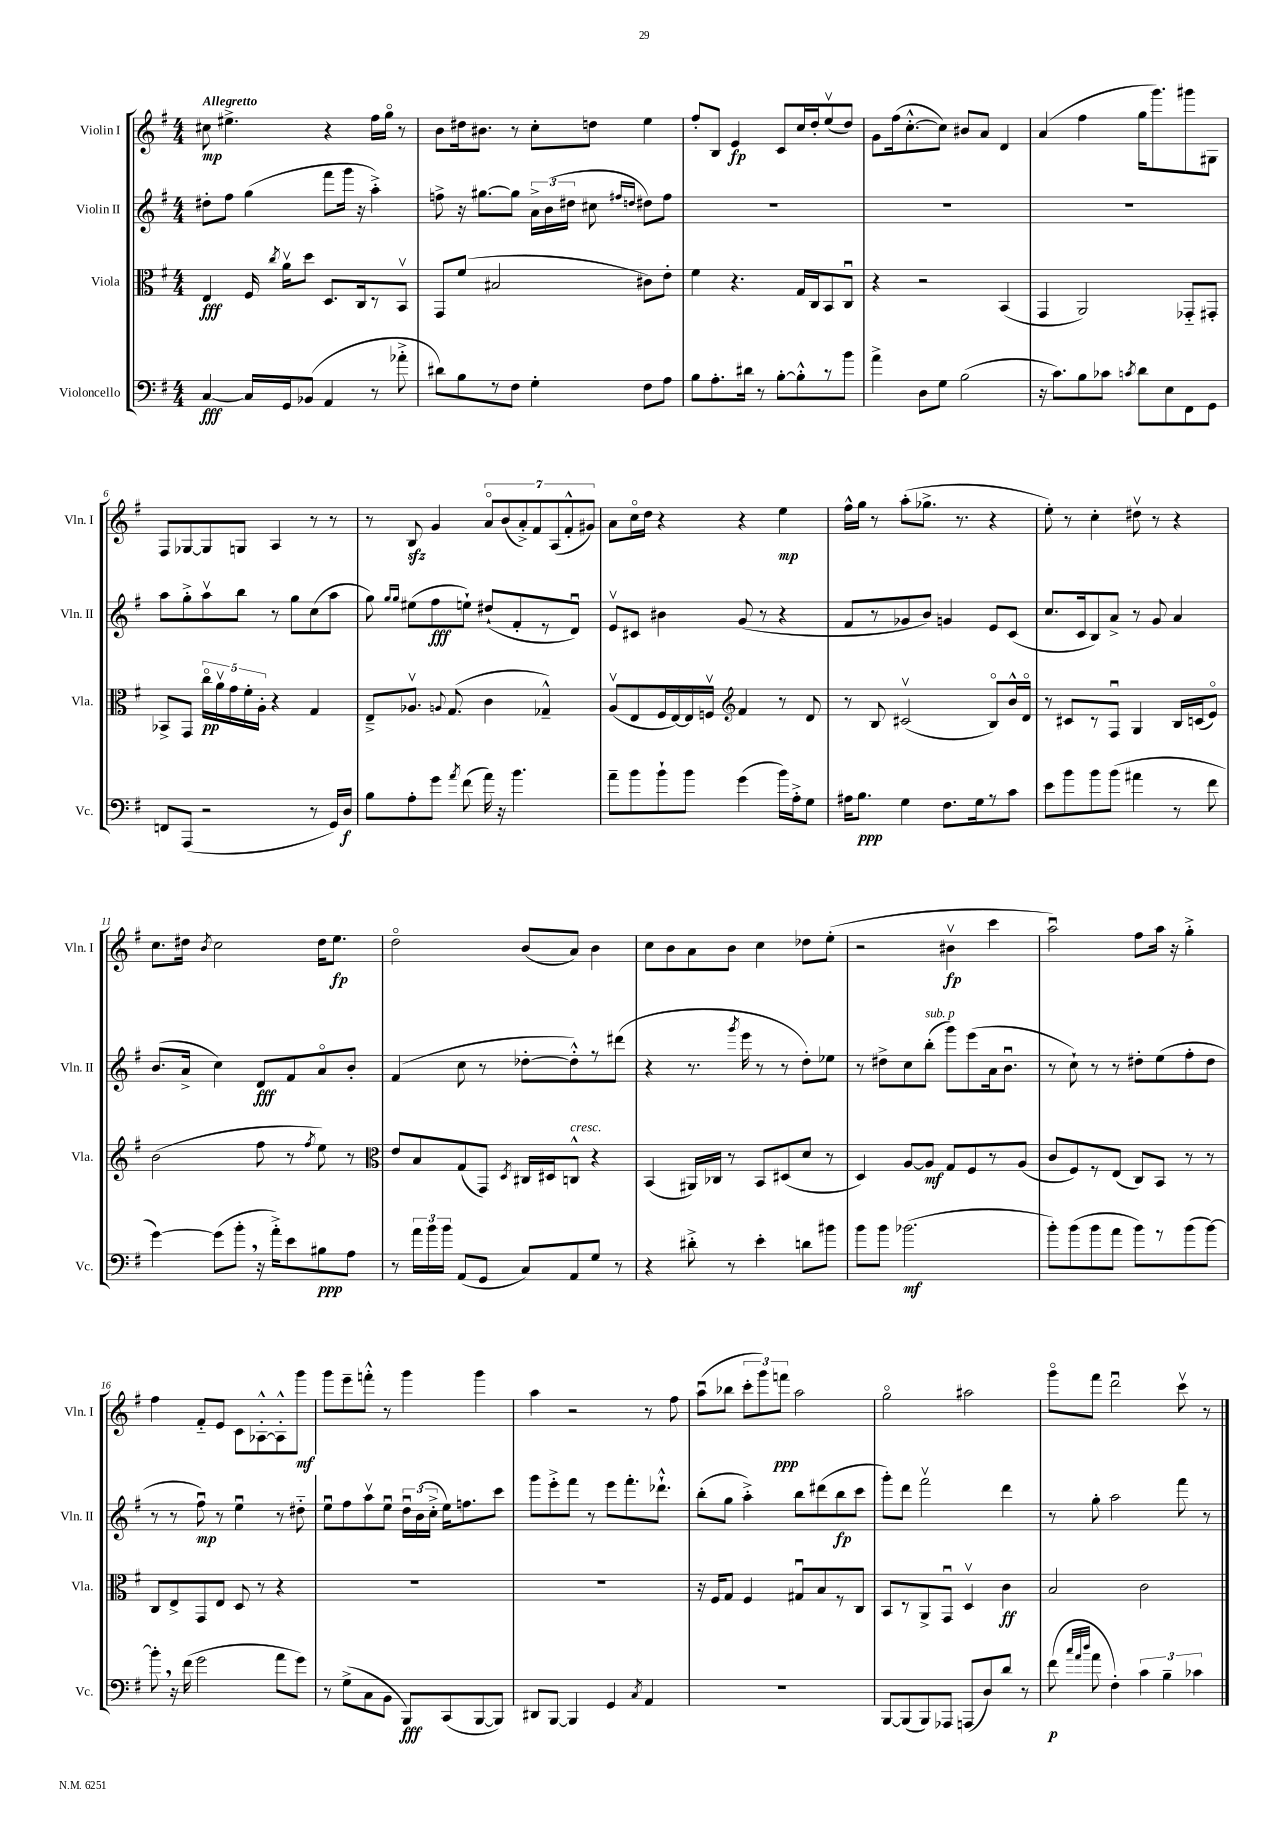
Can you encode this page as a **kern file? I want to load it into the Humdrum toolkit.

**kern	**kern	**kern	**kern
*staff4	*staff3	*staff2	*staff1
*clefF4	*clefC3	*clefG2	*clefG2
*k[f#]	*k[f#]	*k[f#]	*k[f#]
*M4/4	*M4/4	*M4/4	*M4/4
[4C	4E	8dd#'	8cc#
.	.	8ff#	4.ee#^
16C]	16F#	(4gg	.
.	8qcc	.	.
16GG	16av	.	.
(8BB-	8dd	.	.
4AA	8.D	8fff#	4r
.	.	16ggg	.
.	16C	16r	.
8r	8r	4aa'^)	16ff#
.	.	.	16ggo
8a-'^	8BBv	.	8r
=	=	=	=
8d#)	8GG	8ff^	8b
8B	(8f#	16r	16dd#
.	.	[8.gg#	8.b#
8r	2B#	.	.
8F#	.	8gg#]	8r
4G'	.	24a^	8cc'
.	.	(24b	.
.	.	24dd#	.
.	.	8cc#	8dd
.	.	16qqff#	.
.	.	16qqdd	.
8F#	8c#)	8dd#)	4ee
8A	8e'	8ff#	.
=	=	=	=
8B	4f#	1r	8ff#'
8.A'	.	.	8B
.	4.r	.	4e
16d#	.	.	.
8r	.	.	.
[8B'	.	.	8c
8B'^^]	16G	.	16cc
.	16C	.	16dd'
8r	8BB	.	(8eev
8b	8Cu	.	8dd)
=	=	=	=
4a^	4r	1r	8g
.	.	.	(16ff#
.	.	.	[8.cc'^^
8D	2r	.	.
8G	.	.	8cc])
(2B	.	.	8b#
.	.	.	8a
.	(4BB	.	4d
=	=	=	=
16r	4GG	1r	(4a
8.c)	.	.	.
8B	2AA)	.	4ff#
8c-	.	.	.
8qc	.	.	.
8d	.	.	16gg
.	.	.	8.ggg)
8E	.	.	.
8FF#	8GG-'~	.	8ggg#
8GG	8GG#'	.	8G#
=	=	=	=
8FF	8BB-^	8aa	8F#
(8AAA	8GG	8gg'^	[8G-
2r	20cco	8aav	8G-]
.	20av	.	.
.	20g	.	.
.	.	8bb	8G
.	20f#'	.	.
.	20A'	.	.
.	4r	8r	4A
.	.	8gg	.
8r	4G	(8cc	8r
16GG)	.	8aa	8r
16D	.	.	.
=	=	=	=
8B	8E~^	8gg)	8r
.	.	16qqgg	.
.	.	16qqgg	.
8A'	8.A-v	(8ee#	8B
8g	.	8ff#	4g
.	8qqA	.	.
.	(8.G	.	.
8qa	.	.	.
(8f#	.	8ee`)	.
16a)	4c	(8dd#`	14ao
16r	.	.	.
.	.	.	(14b
4.b	.	8f#'	.
.	.	.	14a'^)
.	.	.	14f#
.	4G-~^^)	8r	.
.	.	.	(14A
.	.	.	14f#'^^
.	.	8du)	.
.	.	.	14g#)
=	=	=	=
8a~	(8Av	8ev	8a
8b	8E	8c#	16cco
.	.	.	16dd
8b`	16F#	4b#	4r
.	[16E)	.	.
8b	16E]	.	.
.	16Fv	.	.
*	*clefG2	*	*
(4g	4f#	(8g	4r
.	.	8r	.
16b)	8r	4r	4ee
16A'^	.	.	.
8G	8d	.	.
=	=	=	=
16A#	8r	8f#	16ff#^^
8.B	.	.	16gg
.	8B	8r	8r
4G	(2c#v	8g-	(8aa'
.	.	8b)	8.gg-^
8.F#	.	4g	.
.	.	.	8.r
16G	.	.	.
8r	8Bo)	8e	4r
8c	16b^^	(8c	.
.	16do	.	.
=	=	=	=
8e	8r	8.cc	8ee')
8b	8c#	.	8r
.	.	16c	.
8b	8r	8B)	4cc'
(8b	8F#u	8a^	.
4a#	4G	8r	8dd#v
.	.	8g	8r
8r	16B	4a	4r
.	(16c	.	.
8f#	8eo)	.	.
=	=	=	=
[4g)	(2b	(8.b	8.cc
.	.	16a^	16dd#
.	.	.	8qb
(8g]	.	4cc)	2cc
8b'	.	.	.
16r	8ff#	8d	.
16a'^)	.	.	.
8e	8r	8f#	.
.	8qff#	.	.
8B#	8ee)	8ao	16dd#
.	.	.	8.ee
8A	8r	8b'	.
=	=	=	=
*	*clefC3	*	*
8r	8e	(4f#	2ddo
24a	8B	.	.
24b	.	.	.
24b	.	.	.
(8AA	(8G	8cc	.
8GG	8GG)	8r	.
.	8qD	.	.
8C)	16C#	[8dd-'	(8b
.	16D#	.	.
8AA	8C^^	8dd-'^^])	8a)
8G	4r	8r	4b
8r	.	(8ddd#	.
=	=	=	=
4r	(4BB	4r	8cc
.	.	.	8b
8d#'^	16AA#)	8.r	8a
.	16C-	.	.
8r	8r	.	8b
.	.	8qggg	.
.	.	16eee	.
4e'	8BB	8r	4cc
.	(8D#	8r	.
8d	8d	8dd')	8dd-
8b#	8r	8ee-	(8ee'
=	=	=	=
8b	4D)	8r	2r
8b	.	8dd#^	.
(2.b-	[8A	8cc	.
.	8A]	(8bb'	.
.	8G	8ggg)	4b#v
.	8F#	(8eee	.
.	8r	16a	4ccc
.	.	8.bu	.
.	(8A	.	.
=	=	=	=
8b')	8c	8r	2aau)
(8b	8F#)	8cc`)	.
8b	8r	8r	.
8a	(8E	8r	.
8b)	8C)	8dd#'	8ff#
8r	8BB	(8ee	16aa
.	.	.	16r
(8b	8r	8ff#'	4gg'^
[8b)	8r	8dd#	.
=	=	=	=
8b']	8C	8r	4ff#
16r	8E^	8r	.
(16f#	.	.	.
2g	8GG	8ff#u)	8f#'~
.	8E	8r	8e
.	8D	4eeu	8c
.	8r	.	[8A-'^^
8a	4r	8r	8A-'^^]
8g)	.	8dd#'~	8ggg
=	=	=	=
8r	1r	8eeu	8ggg
(8G^	.	8ff#	8eee~
8C	.	8aav	8fff'^^
8BB	.	8eeu	8r
8BBB)	.	24ddu	4ggg
.	.	(24b	.
.	.	24cc'^	.
(8CC	.	16ee)	.
.	.	8.ff	.
[8BBB	.	.	4ggg
8BBB])	.	8ccc	.
=	=	=	=
8DD#	1r	8ggg	4aa
[8BBB	.	8eee'^	.
4BBB]	.	8fff#	2r
.	.	8r	.
4GG	.	8eee	.
.	.	8.fff#'	.
8qC	.	.	.
4AA	.	.	8r
.	.	8.ddd-`^^	.
.	.	.	8ff#
=	=	=	=
1r	16r	(8bb'	(8aau
.	16F#	.	.
.	8G	8gg	8bb-
.	4F#	4aa'^)	12ccc'
.	.	.	12ggg)
.	.	.	12fff
.	8G#u	8bb	2aa
.	8B	(8ddd#	.
.	8r	8bb	.
.	8C	8ccc	.
=	=	=	=
[8BBB	8BB	8ggg')	2ggo
(8BBB]	8r	8ddd	.
8BBB)	8AA^	2fff#v	.
8AAA-	8GGu	.	.
(8AAA	4Dv	.	2aa#
8D)	.	.	.
8d	4c	4ddd	.
8r	.	.	.
=	=	=	=
(8f#	2B	8r	8gggo
32qqcc	.	.	.
32qqa	.	.	.
32qqdd	.	.	.
8a	.	8gg'	8fff#
4F#')	.	2aa	2dddu
6c	2c	.	.
6B~	.	.	.
.	.	8fff#	8cccv
6c-	.	.	.
.	.	8r	8r
==	==	==	==
*-	*-	*-	*-
